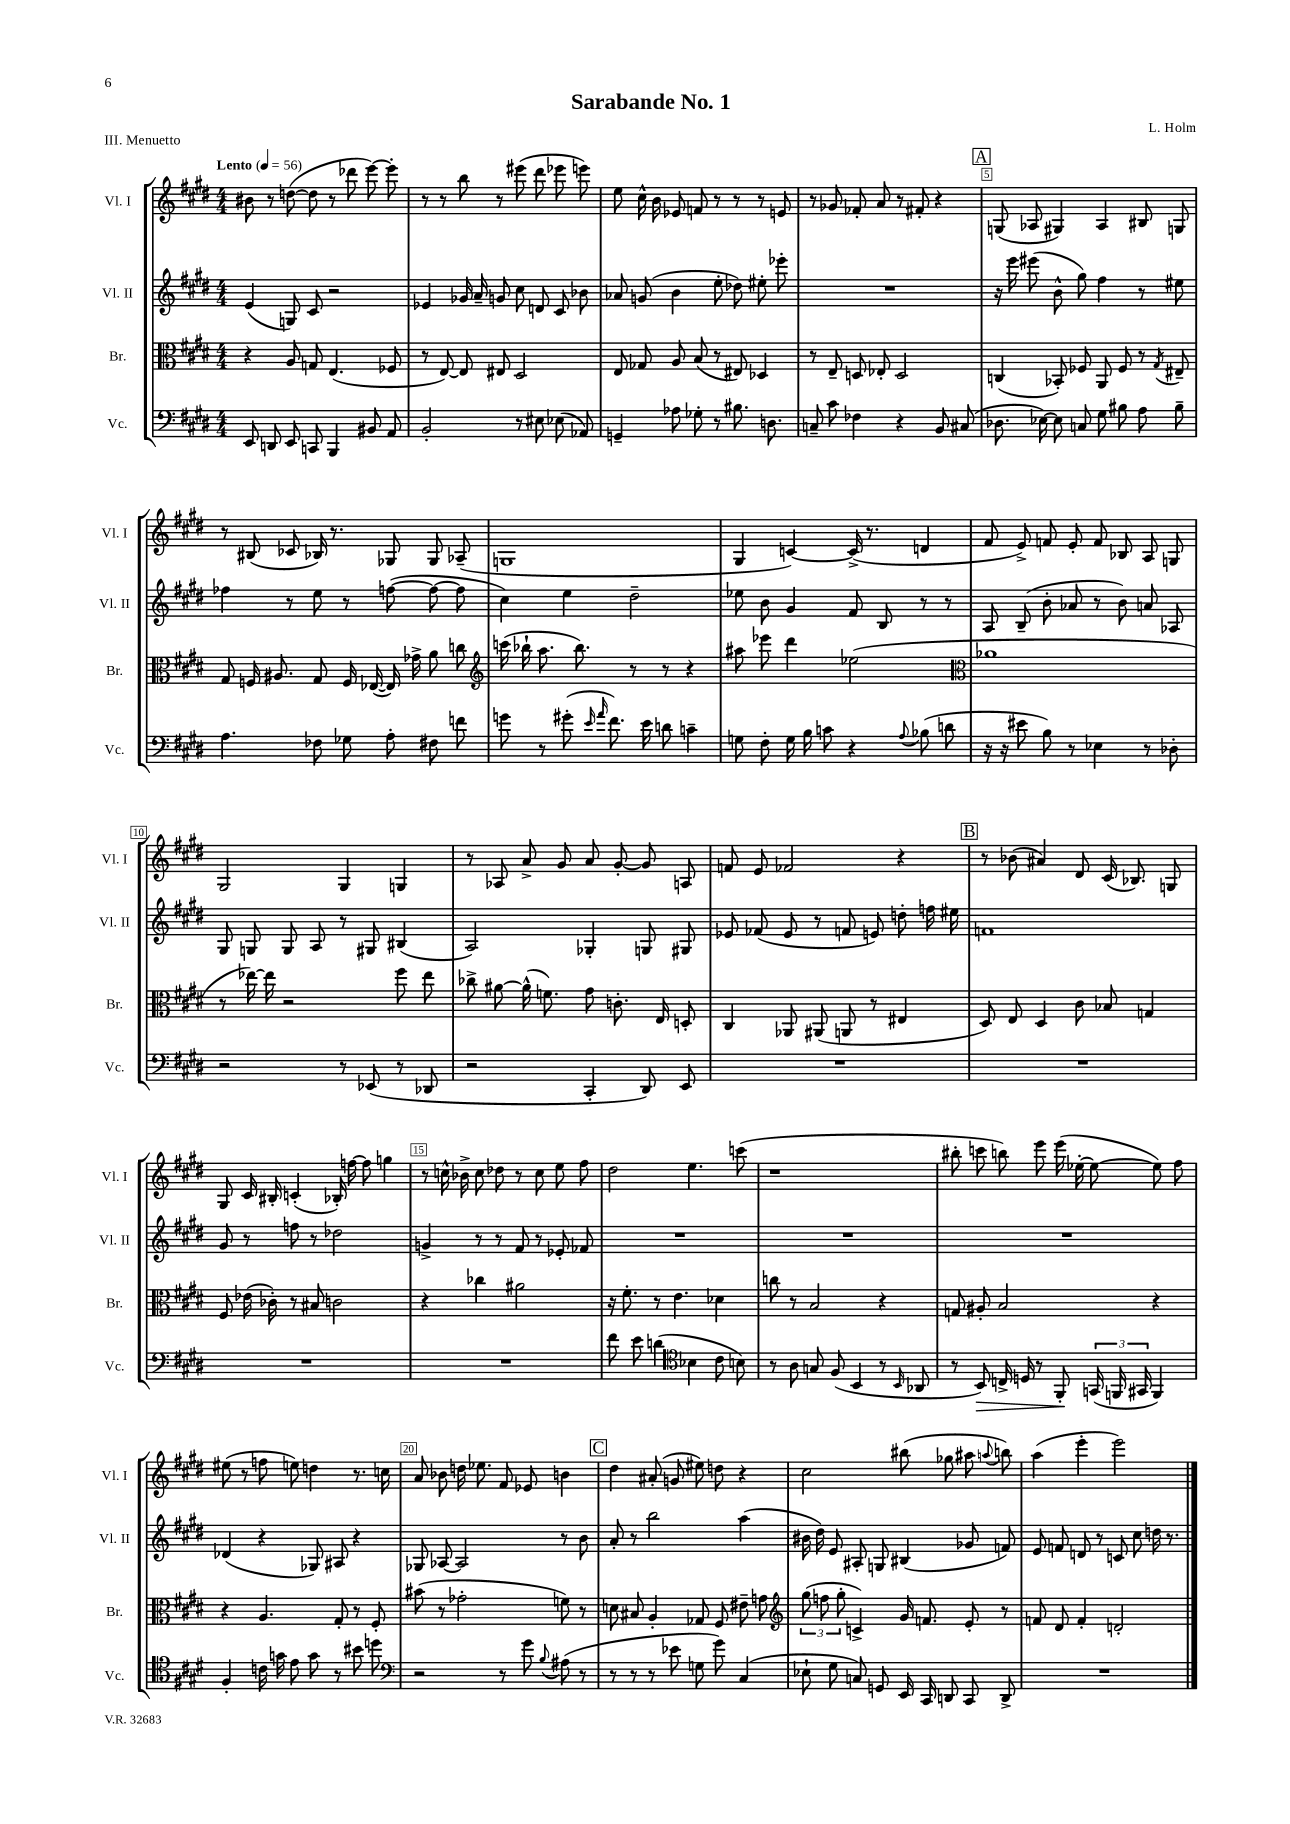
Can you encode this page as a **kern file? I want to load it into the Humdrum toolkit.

**kern	**kern	**kern	**kern
*staff4	*staff3	*staff2	*staff1
*clefF4	*clefC3	*clefG2	*clefG2
*k[f#c#g#d#]	*k[f#c#g#d#]	*k[f#c#g#d#]	*k[f#c#g#d#]
*M4/4	*M4/4	*M4/4	*M4/4
*MM56	*MM56	*MM56	*MM56
8EE	4r	(4e	8b#
8DD	.	.	8r
8EE	8A	8G)	([8dd
8CC	8G	8c#	8dd]
4BBB	(4.E	2r	8r
.	.	.	8ddd-
8BB#	.	.	[8eee)
8AA	8F-	.	8eee']
=	=	=	=
2BB'	8r	4e-	8r
.	[8E)	.	8r
.	8E]	16g-	8bb
.	.	16a~	.
.	8E#	8g	8r
8r	2D#	8cc#	(8eee#
8E#	.	8d	8ddd#
(8E-	.	8c#	8eee-
8AA-)	.	8b-	8eee)
=	=	=	=
4GG~	8E	8a-	8ee
.	8G-	(8g	16cc#^^
.	.	.	16b
8A-	8A	4b	8e-
8G-'	(8B	.	8f
8r	8r	8ee'	8r
8.B#	8E#)	8dd-)	8r
.	4D-	8ee#'	8r
8.D	.	.	.
.	.	8eee-'	8e
=	=	=	=
8C~	8r	1r	8r
8c#	8E~	.	8g-
4F-	8D	.	8f-'
.	8E-'	.	8a
4r	2D	.	8r
.	.	.	8f#'
8BB	.	.	4r
(8C#	.	.	.
=	=	=	=
8.D-	(4C	16r	(8G
.	.	16eee	.
.	.	(8eee#	8A-
[16E-)	.	.	.
8E-]	8BB-')	8b^^	4G#)
8C	8F-	8gg#)	.
8G#	8AA	4ff#	4A-
8B#	8F-	.	.
8A	8r	8r	8B#
.	8qG#	.	.
8B#~	8E#~	8ee#	8G
=	=	=	=
4.A	8G#	4ff-	8r
.	16F	.	(8B#
.	8.A#	.	.
.	.	8r	8c-
8F-	8G#	8ee	16B-)
.	.	.	8.r
8G-	16F	8r	.
.	([16E-	.	.
8A'	16E-])	([8ff	8G-
.	16g-^	.	.
8F#	8a	8ff_	8G-
8f	8cc	8ff]	(8A-~
=	=	=	=
*	*clefG2	*	*
8g	(16ccc	4cc#)	1G
.	16bb-`	.	.
8r	8.aa	.	.
(8g#'	.	4ee	.
.	8.bb-)	.	.
16qqe	.	.	.
16qqa	.	.	.
8.f#)	.	.	.
.	8r	2dd#~	.
16e	.	.	.
8d	8r	.	.
4c~	4r	.	.
=	=	=	=
8G	8aa#	8ee-	4G#
8F#'	8eee-	8b	.
16G	4ddd#	4g#	[4c)
16B	.	.	.
8c	.	.	.
4r	(2ee-	8f#	(16c^]
.	.	.	8.r
.	.	8B	.
8qqA	.	.	.
(8B-	.	8r	4d
8d	.	8r	.
=	=	=	=
*	*clefC3	*	*
16r	1a-	8A	8f#
16r	.	.	.
8e#	.	(8B~	8e^)
8B)	.	8b'	8f
8r	.	8a-	8e'
4E-	.	8r	8f
.	.	8b)	8B-
8r	.	8a	8A
8D-'	.	8A-	8G
=	=	=	=
2r	8r	8G#	2G#
.	[16ee-)	8G	.
.	16ee-]	.	.
.	2r	8G	.
.	.	8A	.
8r	.	8r	4G#
(8EE-	.	8G#	.
8r	8ff#	(4B#	4G
8DD-	8ee-	.	.
=	=	=	=
2r	8cc-^	2A)	8r
.	[8a#	.	8A-
.	(16a#^^]	.	8a^
.	8.f)	.	.
.	.	.	8g#
4CC#'	8g#	4G-'	8a
.	8.c'	.	[8g#'
8DD#)	.	8G	8g#]
.	16E	.	.
8EE	8D'	8G#	8A
=	=	=	=
1r	4C#	8e-	8f
.	.	(8f-	8e
.	8AA-	8e-	2f-
.	(8AA#	8r	.
.	8AA	8f	.
.	8r	8e)	.
.	4E#	8dd'	4r
.	.	16ff	.
.	.	16ee#	.
=	=	=	=
1r	8D#)	1f	8r
.	8E	.	(8b-
.	4D#	.	4a#)
.	8c#	.	8d#
.	8B-	.	(16c#
.	.	.	8.B-)
.	4G	.	.
.	.	.	8G
=	=	=	=
1r	8F#	8g#	8G#
.	(16e-	8r	16c#
.	16c-')	.	16B#'
.	8r	8ff	(4c'
.	8B#	8r	.
.	2c	2dd-	16B-')
.	.	.	[16ff
.	.	.	8ff]
.	.	.	4gg
=	=	=	=
1r	4r	4g^	8r
.	.	.	16cc^^
.	.	.	16b-^
.	4cc-	8r	8cc
.	.	8r	8dd-
.	2a#	8f#	8r
.	.	8r	8cc
.	.	8e-'	8ee
.	.	8f-	8ff#
=	=	=	=
8f#	16r	1r	2dd#
.	8.f#'	.	.
8e	.	.	.
(4d	8r	.	.
.	4.e	.	.
*clefC4	*	*	*
4B-	.	.	4.ee
8c#	4d-	.	.
8B)	.	.	(8ccc
=	=	=	=
8r	8cc	1r	1r
8A	8r	.	.
8G	2B	.	.
(8F#	.	.	.
4BB	.	.	.
8r	4r	.	.
16qqBB	.	.	.
8AA-	.	.	.
=	=	=	=
8r	8G	1r	8bb#'
8BB)	8A#'	.	8ccc
16C^	2B	.	8bb)
16D	.	.	.
8r	.	.	8eee
8FF#'	.	.	(16eee
.	.	.	[16ee-'
(24GG	.	.	8ee-_
24FF	.	.	.
24GG#	.	.	.
4FF)	4r	.	8ee-])
.	.	.	8ff#
=	=	=	=
4F#'	4r	(4d-	(8ee#
.	.	.	8r
16c	4.A	4r	8ff
16g	.	.	.
8e	.	.	8ee)
8g	.	8G-)	4dd
8r	8G#'	8A#	.
8b#	8r	4r	8.r
8dd	8F#'	.	.
.	.	.	16cc
=	=	=	=
*clefF4	*	*	*
2r	(8b#	8G-	8a
.	8r	[8A-	8b-
.	2g-'	2A-]	16dd
.	.	.	8.ee-
8r	.	.	8f#
8g#	.	.	8e-
8qqB	.	.	.
(8A#	8f)	8r	4b
8r	8r	8b	.
=	=	=	=
8r	8d	8a'	4dd#
8r	8B#	8r	.
8r	4A'	2bb	(8a#'
8e-	.	.	8g
8G	8G-	.	8ee#)
8g#)	8F#	.	8dd
(4C#	8e#~	(4aa	4r
.	8g	.	.
=	=	=	=
*	*clefG2	*	*
8E-`	(12gg#	16b#	2cc#
.	.	16dd#)	.
.	12ff	.	.
8G#	.	8e	.
.	12gg#'	.	.
8C)	4c^)	8A#'	.
8GG	.	8G	.
16EE	16g#	(4B#	(8bb#
16CC#	8.f	.	.
8DD	.	.	8gg-
8CC#	8e'	8g-	8aa#
.	.	.	8qqaa
8DD^	8r	8f)	8bb)
=	=	=	=
1r	8f	8e	(4aa
.	8d#	8f	.
.	4f'	8d	4eee'
.	.	8r	.
.	2d'	8c	2eee)
.	.	8cc#	.
.	.	16dd	.
.	.	8.r	.
==	==	==	==
*-	*-	*-	*-
